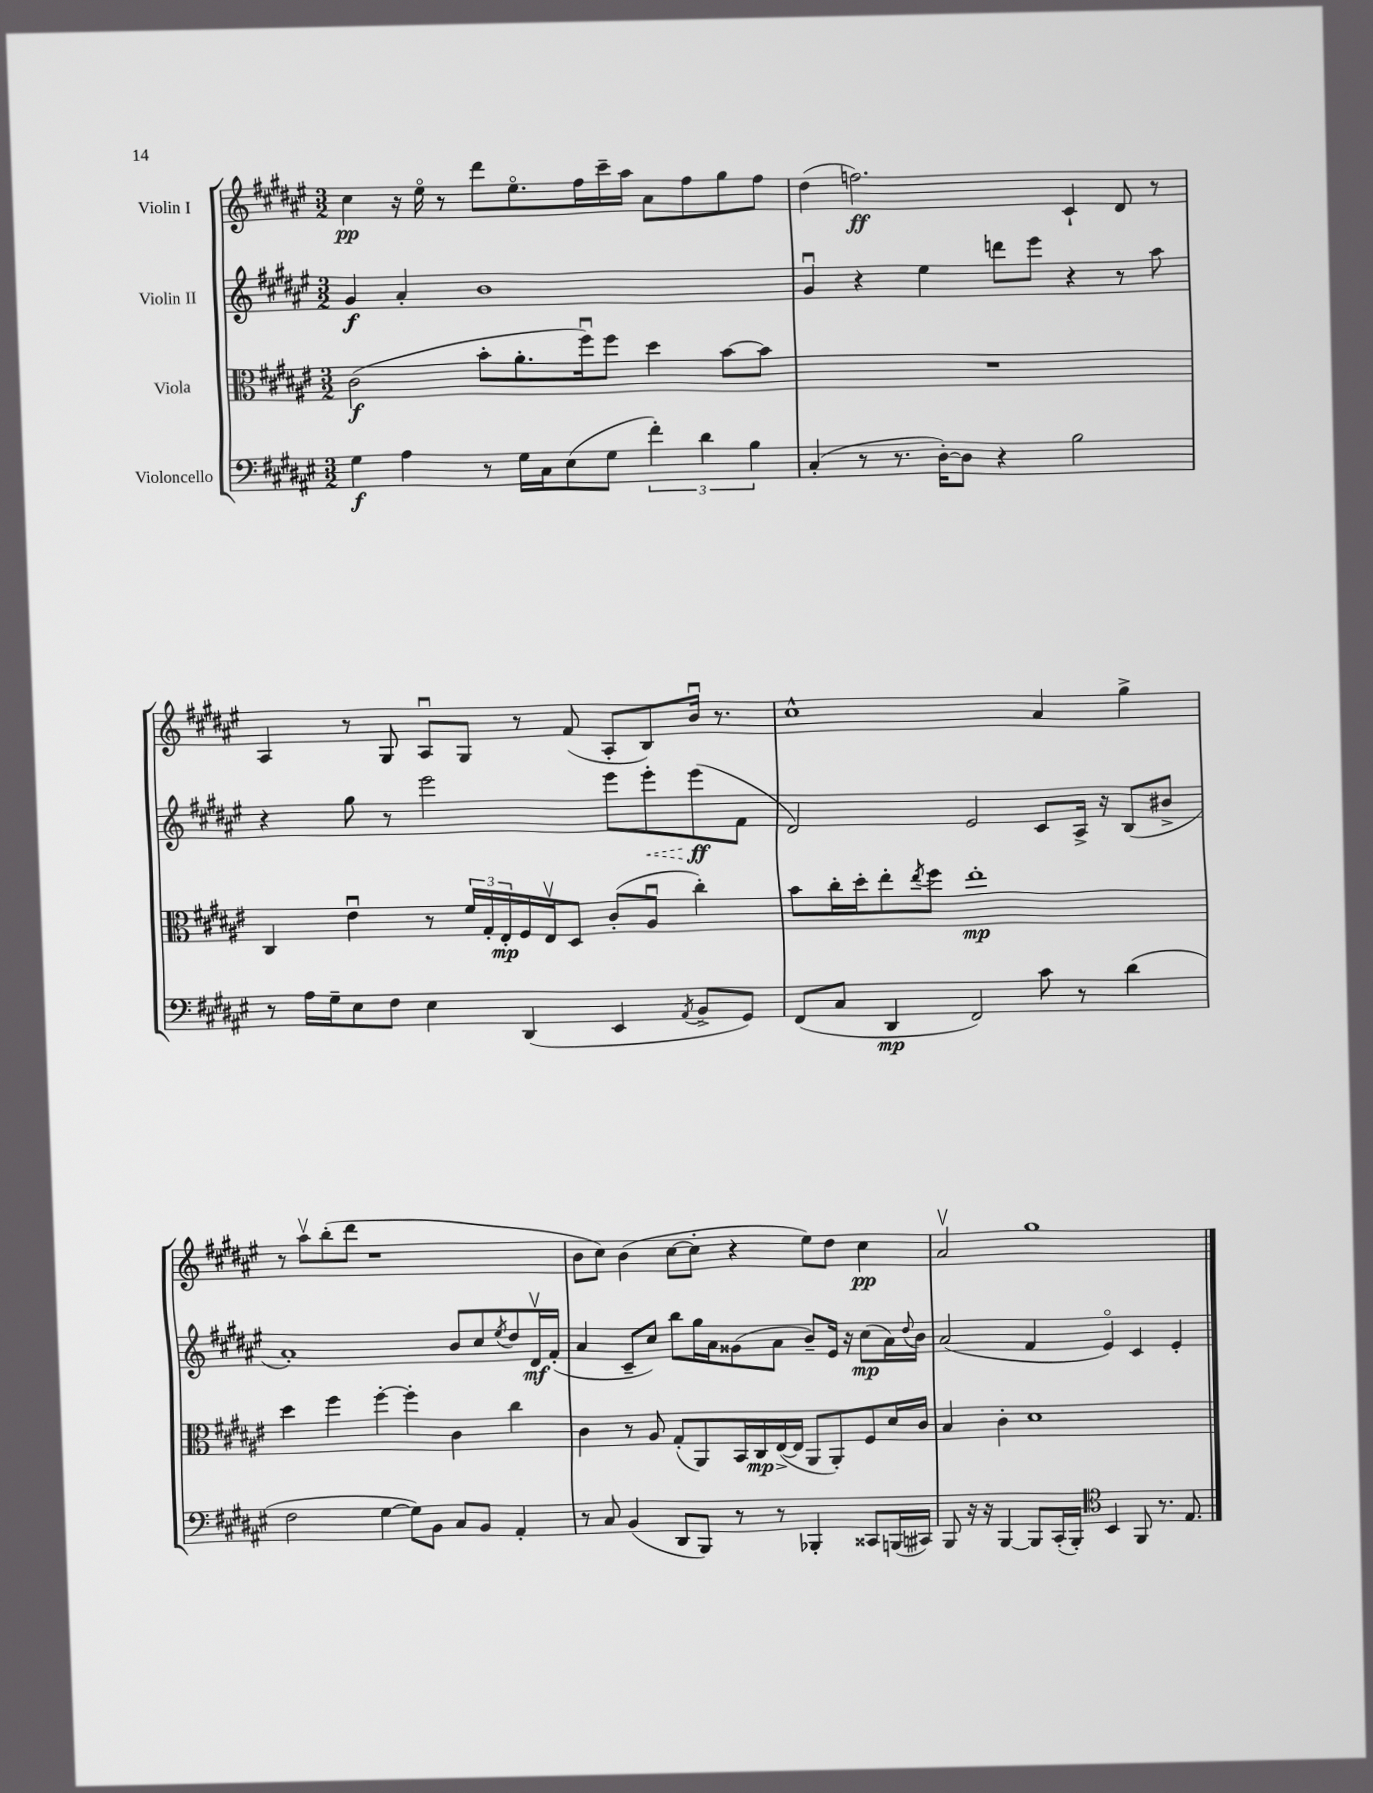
<<
\new StaffGroup <<
\new Staff = "s0" \with { instrumentName = "Violin I" } {
    \clef treble \key fis \major \numericTimeSignature \time 3/2
    cis''4\pp r16 eis''16\flageolet r8 dis'''8 eis''8.\flageolet fis''16 cis'''16-- ais''16 ais'8 fis''8 gis''8 fis''8 |
    dis''4( f''2.\ff) cis'4-! dis'8 r8 |
    ais4 r8 gis8 ais8\downbow gis8 r8 fis'8( ais8-. b8) b'16\downbow r8. |
    cis''1-^ ais'4 gis''4-> |
    r8 ais''8\upbow b''8-.( dis'''8 r1 |
    b'8 cis''8) b'4( cis''8~ cis''8-. r4 eis''8) dis''8 cis''4\pp |
    ais'2\upbow gis''1 \bar "|." |
}
\new Staff = "s1" \with { instrumentName = "Violin II" } {
    \clef treble \key fis \major \numericTimeSignature \time 3/2
    gis'4\f ais'4-. b'1 |
    gis'4\downbow r4 eis''4 d'''8 eis'''8 r4 r8 ais''8 |
    r4 gis''8 r8 eis'''2 eis'''8 \once \override Hairpin.style = #'dashed-line eis'''8-.\< eis'''8\ff\!( fis'8 |
    dis'2) eis'2 cis'8 ais16-> r16 b8( bis'8-> |
    ais'1-.) b'8 cis''8 \acciaccatura { eis''8 } dis''8 dis'16\upbow\mf fis'16-.( |
    ais'4 cis'8-- cis''8) b''8 gis''16 ais'16 gisis'8( ais'8 b'8--) eis'16 r16 cis''8\mp( ais'16) \appoggiatura { dis''8 } b'16 |
    ais'2( fis'4 eis'4\flageolet) cis'4 eis'4-. \bar "|." |
}
\new Staff = "s2" \with { instrumentName = "Viola" } {
    \clef alto \key fis \major \numericTimeSignature \time 3/2
    cis'2\f( b'8-. ais'8.-. fis''16\downbow) fis''8 dis''4 b'8~ b'8 |
    R1. |
    cis4 eis'4\downbow r8 \tuplet 3/2 { fis'16 gis16-. eis16-.\mp } fis16 eis16\upbow dis8 cis'8-.( ais8\downbow cis''4-.) |
    b'8 cis''16-. dis''16-. eis''8-. \acciaccatura { eis''8 } fis''8 eis''1-.\mp |
    dis''4 fis''4 fis''4~-. fis''4-. cis'4 cis''4 |
    cis'4 r8 ais8 gis8-.( ais,8) b,16 cis16\mp eis16~->( eis16 ais,8 ais,8-.) fis8 dis'16 cis'16 |
    b4 cis'4-. dis'1 \bar "|." |
}
\new Staff = "s3" \with { instrumentName = "Violoncello" } {
    \clef bass \key fis \major \numericTimeSignature \time 3/2
    gis4\f ais4 r8 gis16 cis16 eis8( gis8 \tuplet 3/2 { fis'4-.) dis'4 b4 } |
    cis4-.( r8 r8. dis16~-.) dis8 r4 b2 |
    r8 ais16 gis16-- eis8 fis8 eis4 dis,4( eis,4 \acciaccatura { ais,8 } b,8-> gis,8) |
    fis,8( cis8 dis,4\mp fis,2) cis'8 r8 dis'4( |
    fis2 gis4~ gis8) b,8 cis8 b,8 ais,4-. |
    r8 cis8 b,4( dis,8 b,,8) r8 r8 bes,,4-. cisis,8 b,,16( cis,16) |
    b,,8 r16 r16 b,,4~ b,,8 cis,16-.( b,,16-.) \clef tenor b,4 fis,8 r8. eis8. \bar "|." |
}
>>
>>
\layout { \context { \Score \remove "Bar_number_engraver" } }
